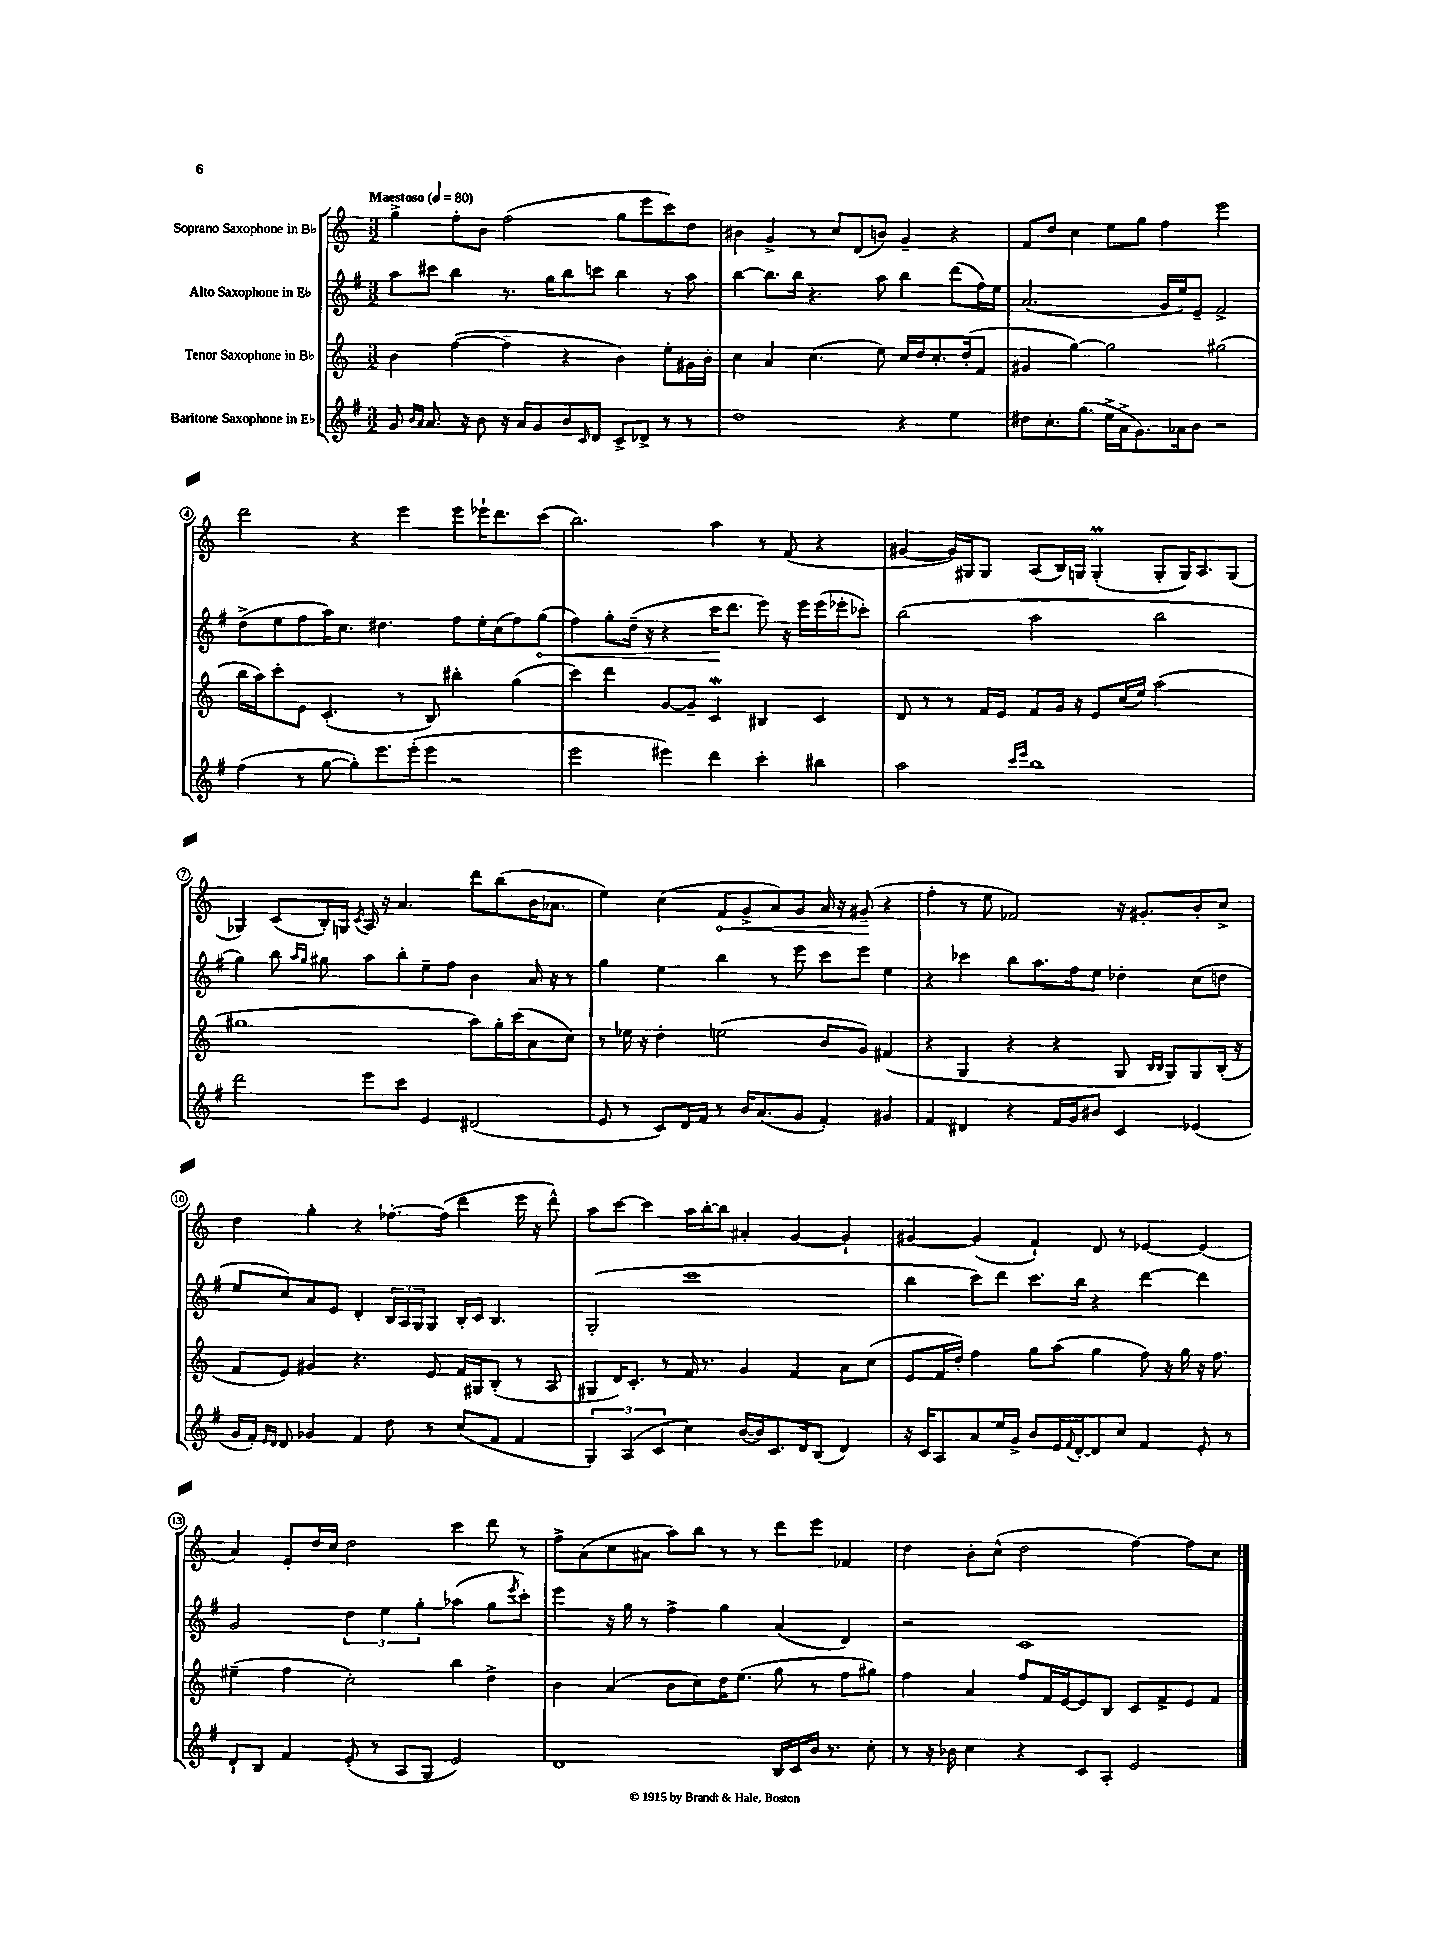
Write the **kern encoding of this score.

**kern	**kern	**kern	**dynam	**kern	**dynam
*part4	*part3	*part2	*part2	*part1	*part1
*staff4	*staff3	*staff2	*staff2	*staff1	*staff1
*I"Baritone Saxophone in E♭	*I"Tenor Saxophone in B♭	*I"Alto Saxophone in E♭	*	*I"Soprano Saxophone in B♭	*
*clefG2	*clefG2	*clefG2	*	*clefG2	*
*k[f#]	*k[]	*k[f#]	*	*k[]	*
*M3/2	*M3/2	*M3/2	*	*M3/2	*
*MM80	*MM80	*MM80	*	*MM80	*
=1	=1	=1	=1	=1	=1
!	!	!	!	!LO:TX:a:B:t=Maestoso	!
8g/	4b\	8aa\L	.	4gg^\	.
16qqb/LL	.	.	.	.	.
16qqa/JJ	.	.	.	.	.
8.a/	.	8ccc#X\J	.	.	.
.	([4ff\	4bb\	.	8ff'\L	.
16r	.	.	.	.	.
8b\	.	.	.	8b\J	.
16r	4ff~\]	8.r	.	(2ff\	.
16a/KL	.	.	.	.	.
8g/	.	.	.	.	.
.	.	16gg\KL	.	.	.
8b/	4r	8bb\	.	.	.
16qqc/	.	.	.	.	.
8d/J	.	8cccn\J	.	.	.
8c^/L	4b\)	4bb\	.	8gg\L	.
8d-X^/J	.	.	.	8eee\	.
8r	8ee'\L	8r	.	8ccc\)	.
8r	16g#X\L	8aa\	.	8dd\J	.
.	16b'\JJ	.	.	.	.
=2	=2	=2	=2	=2	=2
1dd	4cc\	[4bb\	.	4b#X\	.
.	4a/	8.bb\L]	.	4g^/	.
.	.	16bb\Jk	.	.	.
.	(4.cc\	4.r	.	8r	.
.	.	.	.	8cc/L	.
.	.	.	.	(8d/	.
.	8ee\)	8aa\	.	8bn/J)	.
4r	16cc/LL	4bb\	.	4g~/	.
.	16dd/J	.	.	.	.
.	8.cc'/	.	.	.	.
4ee\	.	(8ddd\L	.	4r	.
.	(16dd'/k	.	.	.	.
.	8f/J	16ff#\L)	.	.	.
.	.	16ee\JJ	.	.	.
=3	=3	=3	=3	=3	=3
8dd#X\L	4g#X/	(2.a/	.	8f/L	.
8.cc'\	.	.	.	8dd/J	.
.	[4gg\)	.	.	4cc\	.
(8.gg\J	.	.	.	.	.
16ee^\LL	2gg\]	.	.	8ee\L	.
16a^\J	.	.	.	.	.
8.g\)	.	.	.	8gg\J	.
.	.	16g/LL	.	4ff\	.
16a-X\k	.	16ee/J)	.	.	.
8b\J	.	8e~/J	.	.	.
2r	(2gg#X\	2f#^/	.	2eee\	.
!!LO:LB:g=z
=4	=4	=4	=4	=4	=4
(4ff#\	16bb\LL	(8dd^\L	.	2ddd\	.
.	16aa\J)	.	.	.	.
.	8ccc'\	8ee\	.	.	.
8r	8e\J	8ff#\	.	.	.
[8gg\	(4.c'/	16aa\K)	.	.	.
.	.	8.cc\J	.	.	.
8gg'\L])	.	.	.	4r	.
8.eee\	.	4.dd#X\	.	.	.
.	8r	.	.	4eee\	.
(16eee'\k	.	.	.	.	.
8eee\J	8B/)	.	.	.	.
2r	4bb#X'\	8ff#\L	.	8eee\L	.
.	.	16ee'\L	.	16eee-X`\K	.
.	.	(16cc\J	.	8.ddd\	.
.	(4gg\	8ff#\)	.	.	.
!	!	!	!LO:HP:b	!	!
.	.	(8gg\J	<	(8ccc\J	.
=5	=5	=5	=5	=5	=5
2eee\	4ccc\)	4ff#\)	.	2.bb\)	.
.	4ddd\	8gg'\L	.	.	.
.	.	(16dd~\Jk	.	.	.
.	.	16r	.	.	.
4eee#X\)	[8g/L	4r	.	.	.
.	8g~/J]	.	.	.	.
4ddd\	4cw/	16ccc\KL	.	4aa\	.
.	.	8.ddd\J	[	.	.
4ccc'\	4B#X/	8eee\)	.	8r	.
.	.	16r	.	(8f/	.
.	.	16eee\LL	.	.	.
4bb#X\	4c/	(16eee\	.	4r	.
.	.	16eee-X'\J	.	.	.
.	.	8ccc-X'\J)	.	.	.
=6	=6	=6	=6	=6	=6
2aa\	8d/	(2bb\	.	[4g#X/	.
.	8r	.	.	.	.
.	8r	.	.	16g#/LL])	.
.	.	.	.	16G#X/J	.
.	16f/LL	.	.	8G#/J	.
.	16e/JJ	.	.	.	.
16qqccc/LL	.	.	.	.	.
16qqeee/JJ	.	.	.	.	.
1bb	8f/L	2aa\	.	(8A/L	.
.	16g/Jk	.	.	16B/L)	.
.	16r	.	.	16Gn/JJ	.
.	8e/L	.	.	(4GM'/	.
.	(16cc/L	.	.	.	.
.	16ee/JJ)	.	.	.	.
.	(2aa\	2bb\	.	8G'/L	.
.	.	.	.	16G/K)	.
.	.	.	.	8.A/	.
.	.	.	.	(8G/J	.
!!LO:LB:g=z
=7	=7	=7	=7	=7	=7
2ddd\	1gg#X	4gg\)	.	4G-X/)	.
.	.	8bb\	.	(8c/L	.
.	.	16qqaa/LL	.	.	.
.	.	16qqgg/JJ	.	.	.
.	.	8gg#X\	.	16B'/L)	.
.	.	.	.	16Gn/JJ	.
.	.	.	.	8qc/	.
8eee\L	.	8aa\L	.	16A/	.
.	.	.	.	16r	.
8ccc\J	.	8bb'\	.	4.a/	.
4e/	.	8ee~\	.	.	.
.	.	8ff#\J	.	.	.
(2d#X/	8aa\L)	4b\	.	8ddd\L	.
.	16gg#'\L	.	.	(8bb\	.
.	(16ccc\J	.	.	.	.
.	8a\	16a/	.	16b\K	.
.	.	16r	.	8.a-X\J	.
.	8cc\J)	8r	.	.	.
=8	=8	=8	=8	=8	=8
8e/	8r	4gg\	.	4ee\)	.
8r	16ee-X\	.	.	.	.
.	16r	.	.	.	.
8c/L)	4dd'\	4ee\	.	(4cc\	.
16d/L	.	.	.	.	.
16f#/JJ	.	.	.	.	.
!	!	!	!	!	!LO:HP:b
8r	(2een\	4bb\	.	8f/L	<
16b/KL	.	.	.	8g^/	.
(8.a/	.	.	.	.	.
.	.	8r	.	8a/)	.
8g/J	.	8eee\	.	8g/J	.
4f#'/)	8b/L	8ccc\L	.	16a/	.
.	.	.	.	16r	.
.	8g/J)	8eee\J	.	(8g#X~/	.
4g#X/	(4f#X/	4ee\	.	4r	[
=9	=9	=9	=9	=9	=9
4f#/	4r	4r	.	4ff'\	.
4d#X/	4G/	4ccc-X\	.	8r	.
.	.	.	.	8ee\	.
4r	4r	8bb\L	.	2f-X/)	.
.	.	8.aa\	.	.	.
16f#/LL	4r	.	.	.	.
16g/J	.	16ff#\k	.	.	.
8b#X/J	.	8ee\J	.	.	.
4c/	8G/	4dd-X'\	.	16r	.
.	.	.	.	8.g#X'/L	.
.	16qqB/LL	.	.	.	.
.	16qqB/JJ	.	.	.	.
.	8G/L)	.	.	.	.
(4e-X/	8G/	(8cc\L	.	8b'/	.
.	(16B'/Jk	8ddn\J	.	8cc^/J	.
.	16r	.	.	.	.
!!LO:LB:g=z
=10	=10	=10	=10	=10	=10
16g/LL	8f/L	8ee/L	.	4dd\	.
16f#'/JJ)	.	.	.	.	.
16qqe/LL	.	.	.	.	.
16qqd/JJ	.	.	.	.	.
8d/	8e/J)	8cc/)	.	.	.
4g-X/	4g#X/	8a/	.	4gg'\	.
.	.	8e/J	.	.	.
4f#/	4.r	4d'/	.	4r	.
8dd\	.	24B/LL	.	[8.ff-X'\L	.
.	.	24A/	.	.	.
.	.	24G/J	.	.	.
8r	8e/	8G/J	.	.	.
.	.	.	.	(16ff-\Jk]	.
(8cc/L	16f/LL	16B'/LL	.	4ddd\	.
.	16G#X/J	16c/JJ	.	.	.
8f#/J	(8B'/J	4.B/	.	.	.
4f#/	8r	.	.	16eee\	.
.	.	.	.	16r	.
.	8A/	.	.	8ddd^^\)	.
=11	=11	=11	=11	=11	=11
6G/)	8G#X/L	(2G'/	.	8aa\L	.
.	16d/K)	.	.	[8ccc\J	.
(6A/	.	.	.	.	.
.	8.c'/J	.	.	.	.
.	.	.	.	4ccc\]	.
6c/	.	.	.	.	.
.	8r	.	.	.	.
4cc\)	16f/	1ccc	.	16aa\LL	.
.	8.r	.	.	[16bb'\J	.
.	.	.	.	8bb\J]	.
([16b/LL	4g/	.	.	4a#X'/	.
16b/J])	.	.	.	.	.
8.c/	.	.	.	.	.
.	4f/	.	.	[4g/	.
16d/k	.	.	.	.	.
(8B/J	.	.	.	.	.
4d/)	8a\L	.	.	4g`/]	.
.	(8cc\J	.	.	.	.
=12	=12	=12	=12	=12	=12
16r	8e/L	4bb\	.	[4g#X/	.
16c/KL	.	.	.	.	.
8A/	16f/L	.	.	.	.
.	16dd'/JJ)	.	.	.	.
8a/	4ff\	8ccc\L)	.	(4g#/]	.
16ee/L	.	8ddd\J	.	.	.
16g^/JJ	.	.	.	.	.
8b/L	8gg\L	8.ccc\L	.	4f`/)	.
16e/L	(8aa\J	.	.	.	.
8qqf#/	.	.	.	.	.
[16d'/J	.	16bb\Jk	.	.	.
8d/]	4gg\	4r	.	8d/	.
8cc/J	.	.	.	8r	.
4f#/	8ff\)	[4ddd\	.	[4e-X/	.
.	16r	.	.	.	.
.	16gg\	.	.	.	.
8e'/	16r	4ddd\]	.	(4e-/]	.
.	8.ff\	.	.	.	.
8r	.	.	.	.	.
!!LO:LB:g=z
=13	=13	=13	=13	=13	=13
8d`/L	(4ee#X~\	2g/	.	4a/)	.
8B/J	.	.	.	.	.
4f#/	4ff\	.	.	8e'/L	.
.	.	.	.	16dd/L	.
.	.	.	.	16cc/JJ	.
(8e'/	2cc'\)	6dd\	.	2dd\	.
8r	.	.	.	.	.
.	.	6ee\	.	.	.
8A/L	.	.	.	.	.
.	.	6gg'\	.	.	.
8G/J	.	.	.	.	.
2e/)	4bb\	(4aa-X\	.	4ccc\	.
.	4dd^\	8gg\L	.	8ddd\	.
.	.	8qeee/	.	.	.
.	.	8ccc'\J)	.	8r	.
=14	=14	=14	=14	=14	=14
1d	4b\	4eee\	.	8ff^\L	.
.	.	.	.	(8a\	.
.	(4a/	16r	.	8cc\	.
.	.	16gg\	.	.	.
.	.	8r	.	8a#X\J	.
.	8b\L	4ff#^\	.	8aa\L)	.
.	8cc\)	.	.	8bb\J	.
.	16dd\K	4gg\	.	8r	.
.	(8.ee\J	.	.	.	.
.	.	.	.	8r	.
16B/LL	8gg\	(4a/	.	8ddd\L	.
16c/	.	.	.	.	.
16b/JJ	8r	.	.	8eee\J	.
8.r	.	.	.	.	.
.	8ff\L	4d/)	.	4f-X/	.
8cc'\	8gg#X\J)	.	.	.	.
=15	=15	=15	=15	=15	=15
8r	4ff\	2r	.	4dd\	.
16r	.	.	.	.	.
16b-X\	.	.	.	.	.
4cc\	4a/	.	.	8b'\L	.
.	.	.	.	(8cc^^\J	.
4r	8ff/L	1c	.	2dd\	.
.	16f/L	.	.	.	.
.	[16e/J	.	.	.	.
8c/L	8e/]	.	.	.	.
8A'/J	8B/J	.	.	.	.
2e/	8c/L	.	.	[4ff\)	.
.	8f^/	.	.	.	.
.	8e/	.	.	8ff\L]	.
.	8f/J	.	.	8cc\J	.
==	==	==	==	==	==
*-	*-	*-	*-	*-	*-
